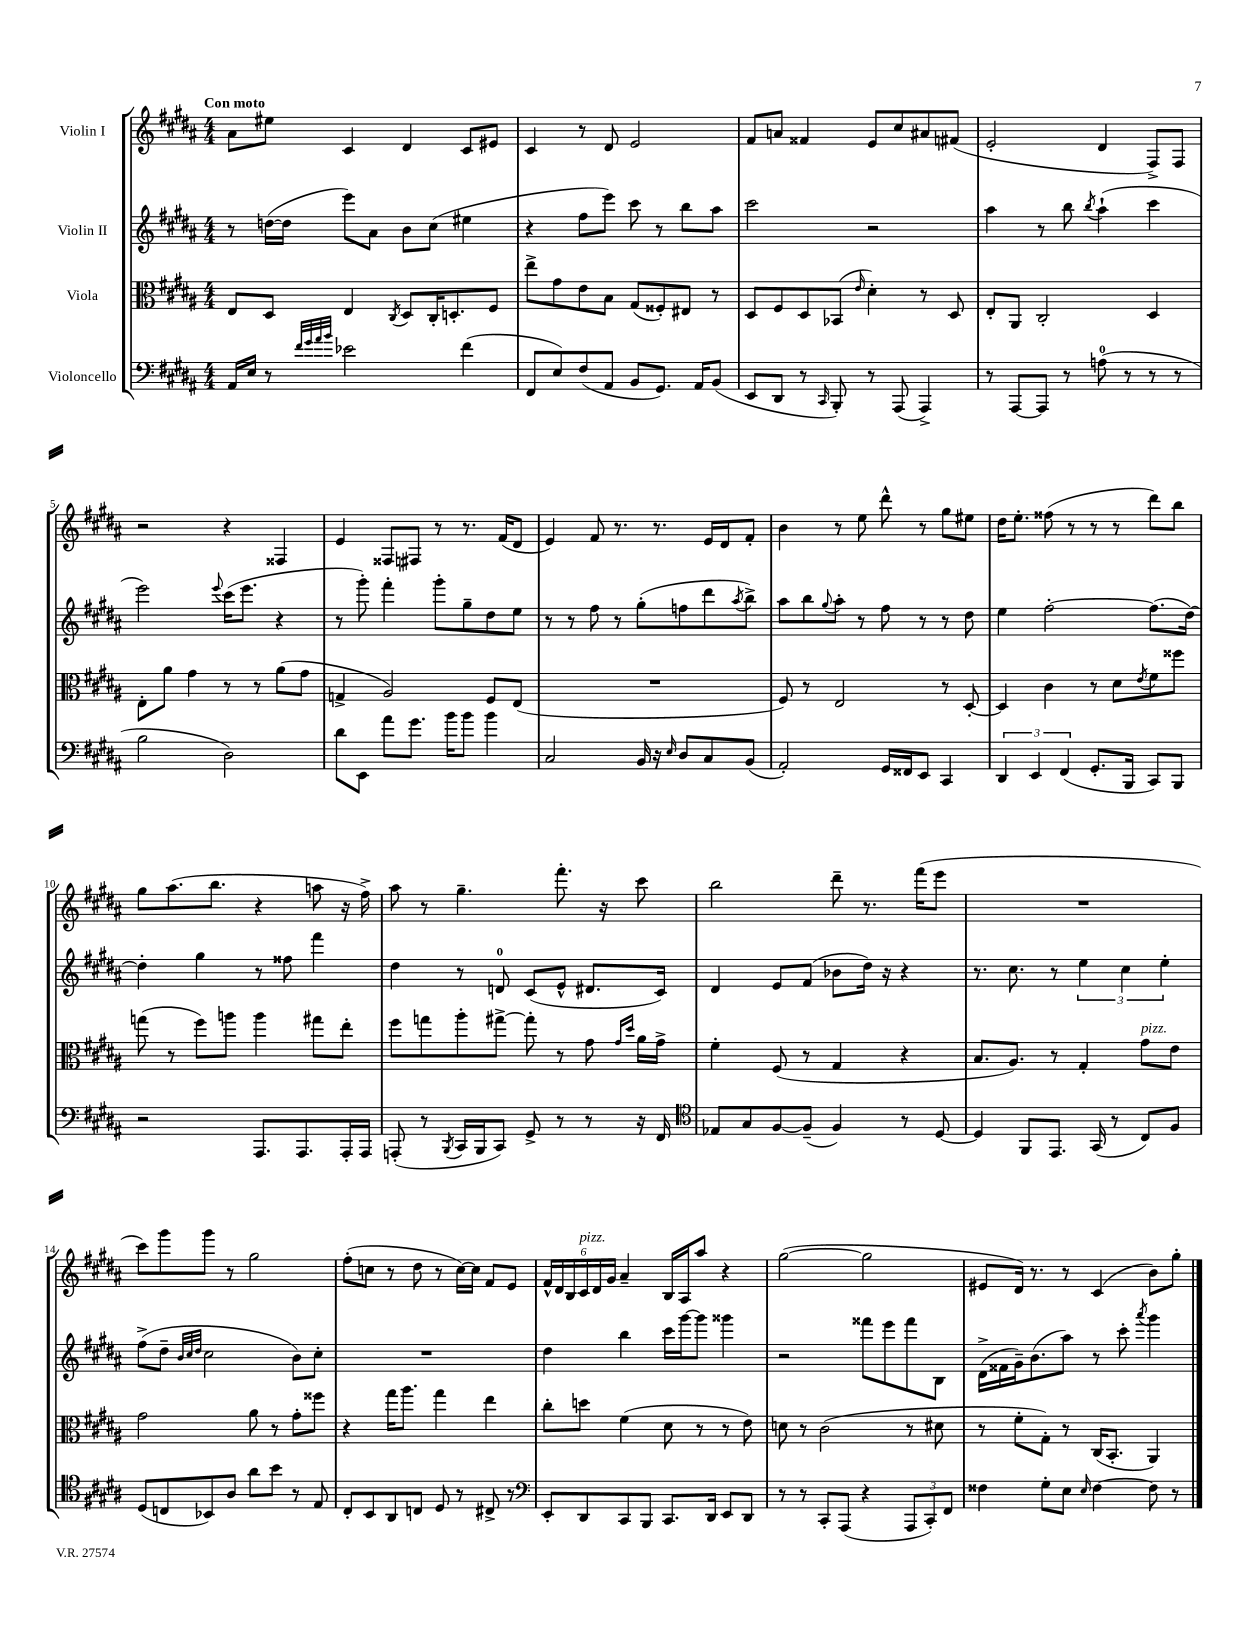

**kern	**kern	**kern	**kern
*part4	*part3	*part2	*part1
*staff4	*staff3	*staff2	*staff1
*I"Violoncello	*I"Viola	*I"Violin II	*I"Violin I
*clefF4	*clefC3	*clefG2	*clefG2
*k[f#c#g#d#a#]	*k[f#c#g#d#a#]	*k[f#c#g#d#a#]	*k[f#c#g#d#a#]
*M4/4	*M4/4	*M4/4	*M4/4
=1	=1	=1	=1
!	!	!	!LO:TX:a:B:t=Con moto
16AA#/LL	8E/L	8r	8a#\L
16E/JJ	.	.	.
8r	8D#/J	([16ddn\LL	8ee#X\J
.	.	16dd\JJ]	.
32qqf#/LLL	.	.	.
32qqg#/	.	.	.
32qqa#/	.	.	.
32qqb/JJJ	.	.	.
2e-X\	4E/	8eee\L)	4c#/
.	.	8a#\J	.
.	8qC#/	.	.
.	8D#/L	8b\L	4d#/
.	16C#'/K	(8cc#\J	.
.	8.Dn'/	.	.
(4f#\	.	4ee#X\	8c#/L
.	8F#/J	.	8e#X/J
=2	=2	=2	=2
8FF#/L	8ee^\L	4r	4c#/
8E/)	8g#\	.	.
(8F#/	8e\	8ff#\L	8r
8AA#/J	8B\J	8eee\J)	8d#/
8BB/L	(8G#/L	8ccc#\	2e/
8.GG#/J)	8F##X'/)	8r	.
.	8E#X/J	8bb\L	.
16AA#/KL	.	.	.
(8BB/J	8r	8aa#\J	.
=3	=3	=3	=3
8EE/L	8D#/L	2ccc#\	8f#/L
8DD#/J	8F#/	.	8an/J
8r	8D#/	.	4f##X/
16qqCC#/	.	.	.
8BBB'/)	(8BB-X/J	.	.
.	16qqe/	.	.
8r	4d#'\)	2r	8e/L
(8AAA#/	.	.	8cc#/
4AAA#^/)	8r	.	8a#X/
.	8D#/	.	(8f#X/J
=4	=4	=4	=4
8r	8E'/L	4aa#\	2e'/
[8AAA#/L	8AA#/J	.	.
8AAA#/J]	2C#'/	8r	.
8r	.	8bb\	.
.	.	8qbb/	.
(8An\	.	(4aa#`\	4d#/
8r	.	.	.
8r	4D#/	4ccc#\	8F#^/L)
8r	.	.	8F#/J
!!LO:LB:g=z
=5	=5	=5	=5
2B\	8E'\L	2eee\)	2r
.	8a#\J	.	.
.	4g#\	.	.
.	.	8qqeee/	.
2D#\)	8r	(16ccc#\KL	4r
.	.	8.eee\J	.
.	8r	.	.
.	(8a#\L	4r	4F##X/
.	8g#\J	.	.
=6	=6	=6	=6
8d#\L	4Gn^/	8r	4e/
8EE\J	.	8ggg#'\)	.
8a#\L	2A#/)	4fff#'\	8F##X/L
8.g#\J	.	.	8F#X/J
.	.	8ggg#'\L	8r
16b\KL	.	.	.
8b\J	.	8gg#~\	8.r
4b\	8F#/L	8dd#\	.
.	.	.	(16f#/KL
.	(8E/J	8ee\J	8d#/J
=7	=7	=7	=7
2C#/	1r	8r	4e/)
.	.	8r	.
.	.	8ff#\	8f#/
.	.	8r	8.r
16BB/	.	(8gg#'\L	.
16r	.	.	8.r
16qqE/	.	.	.
8D#/L	.	8ffn\	.
8C#/	.	8ddd#\	16e/LL
.	.	.	16d#/J
.	.	8qaa#/	.
(8BB/J	.	8bb^\J)	8f#'/J
=8	=8	=8	=8
2AA#'/)	8F#/)	8aa#\L	4b\
.	8r	8bb\	.
.	.	8qqgg#/	.
.	2E/	8aa#'\J	8r
.	.	8r	8ee\
16GG#/LL	.	8ff#\	8ddd#^^\
16FF##X/J	.	.	.
8EE/J	.	8r	8r
4CC#/	8r	8r	8gg#\L
.	[8D#'/	8dd#\	8ee#X\J
=9	=9	=9	=9
6DD#/	4D#/]	4ee\	16dd#\KL
.	.	.	8.ee'\J
6EE/	.	.	.
.	4c#\	[2ff#'\	(8ff##X\
(6FF#/	.	.	.
.	.	.	8r
8.GG#'/L	8r	.	8r
.	8d#\L	.	8r
16BBB/Jk	.	.	.
.	8qe/	.	.
8CC#/L)	8f#\	(8.ff#\L]	8ddd#\L)
8BBB/J	8ff##X\J	.	8bb\J
.	.	[16dd#\Jk)	.
!!LO:LB:g=z
=10	=10	=10	=10
2r	(8ggn\	4dd#'\]	8gg#\L
.	8r	.	(8.aa#\
.	8ff#\L)	4gg#\	.
.	.	.	8.bb\J
.	8aan\J	.	.
8.AAA#/L	4aa\	8r	4r
.	.	8ff##X\	.
8.AAA#/	.	.	.
.	8gg#X\L	4fff#\	8aan\
16AAA#'/L	8ee'\J	.	16r
16AAA#/JJ	.	.	16ff#^\)
=11	=11	=11	=11
(8AAAn'/	8ff#\L	4dd#\	8aa#\
8r	8ggn\	.	8r
8qBBB/	.	.	.
16CC#/LL	8aa#'\	8r	4.gg#~\
16BBB/J	.	.	.
8CC#/J)	[8gg#X^\J	8dn/	.
8GG#^/	8gg#'\]	(8c#/L	.
8r	8r	8e^^/J	8.fff#'\
8r	8g#\	8.d#X/L	.
.	.	.	16r
.	16qqg#/LL	.	.
.	16qqdd#/JJ	.	.
16r	16a#\LL	.	8ccc#\
16FF#/	16g#^\JJ	16c#/Jk)	.
=12	=12	=12	=12
*clefC4	*	*	*
8E-X/L	4f#'\	4d#/	2bb\
8G#/	.	.	.
[8F#/	(8F#/	8e/L	.
(8F#~/J]	8r	(8f#/J	.
4F#/)	4G#/	8b-X\L	8ddd#~\
.	.	16dd#\Jk)	8.r
.	.	16r	.
8r	4r	4r	.
.	.	.	(16fff#\KL
[8D#/	.	.	8eee\J
=13	=13	=13	=13
4D#/]	8.B/L	8.r	1r
.	8.A#/J)	8.cc#\	.
8FF#/L	.	.	.
8.EE/J	8r	8r	.
.	4G#'/	6ee\	.
(16GG#/	.	.	.
8r	.	.	.
.	.	6cc#\	.
!	!LO:TX:a:i:t=pizz.	!	!
8C#/L)	8g#\L	.	.
.	.	6ee'\	.
8F#/J	8e\J	.	.
!!LO:LB:g=z
=14	=14	=14	=14
(8D#/L	2g#\	(8ff#^\L	8ccc#\L)
8Cn/	.	8dd#~\J	8ggg#\
.	.	32qqb/LLL	.
.	.	32qqcc#/	.
.	.	32qqdd#/JJJ	.
8BB-X/)	.	2cc#\	8ggg#\J
8A#/J	.	.	8r
8a#\L	8a#\	.	2gg#\
8b\J	8r	.	.
8r	8g#'\L	8b\L)	.
8E/	8ff##X\J	8cc#'\J	.
=15	=15	=15	=15
8C#'/L	4r	1r	(8ff#'\L
8BB/	.	.	8ccn\J
8AA#/	16gg#\KL	.	8r
.	8.aa#\J	.	.
8Cn/J	.	.	8dd#\
8D#/	4gg#\	.	8r
8r	.	.	[16cc\LL)
.	.	.	16cc\JJ]
8C#X^/	4ee\	.	8f#/L
8r	.	.	8e/J
=16	=16	=16	=16
*clefF4	*	*	*
8EE'/L	8cc#'\L	4dd#\	24f#^^/LL
.	.	.	24d#/
.	.	.	24B/
!	!	!	!LO:TX:a:i:t=pizz.
8DD#/	8ddn\J	.	24c#/
.	.	.	24d#/
.	.	.	24g#/JJ
8CC#/	(4f#\	4bb\	4a#~/
8BBB/J	.	.	.
8.CC#/L	8d#\	16ccc#\LL	16B/LL
.	.	[16ggg#\J	16A#/J
.	8r	8ggg#\J]	8aa#/J
16DD#/Jk	.	.	.
8EE/L	8r	4ggg##X\	4r
8DD#/J	8e\)	.	.
=17	=17	=17	=17
8r	8dn\	2r	([2gg#\
8r	8r	.	.
8CC#'/L	(2c#\	.	.
(8AAA#/J	.	.	.
4r	.	8fff##X\L	2gg#\]
.	.	8eee\	.
12AAA#/L	8r	8fff##\	.
12CC#'/)	.	.	.
.	8d#X\	8B\J	.
12FF#/J	.	.	.
=18	=18	=18	=18
4F##X\	8r	(16d#^\LL	8e#X/L
.	.	16f##X\	.
.	8f#'\L	16g#~\J)	16d#/Jk)
.	.	(8.b\	8.r
8G#'\L	8G#'\J)	.	.
8E\J	8r	8aa#\J)	8r
16qqE/	.	.	.
[4F##\	(16C#/KL	8r	(4c#/
.	8.BB'/J	.	.
.	.	8ccc#'\	.
.	.	8qaaa#/	.
8F##\]	4AA#/)	4ggg#\	8b\L)
8r	.	.	8gg#'\J
==	==	==	==
*-	*-	*-	*-
